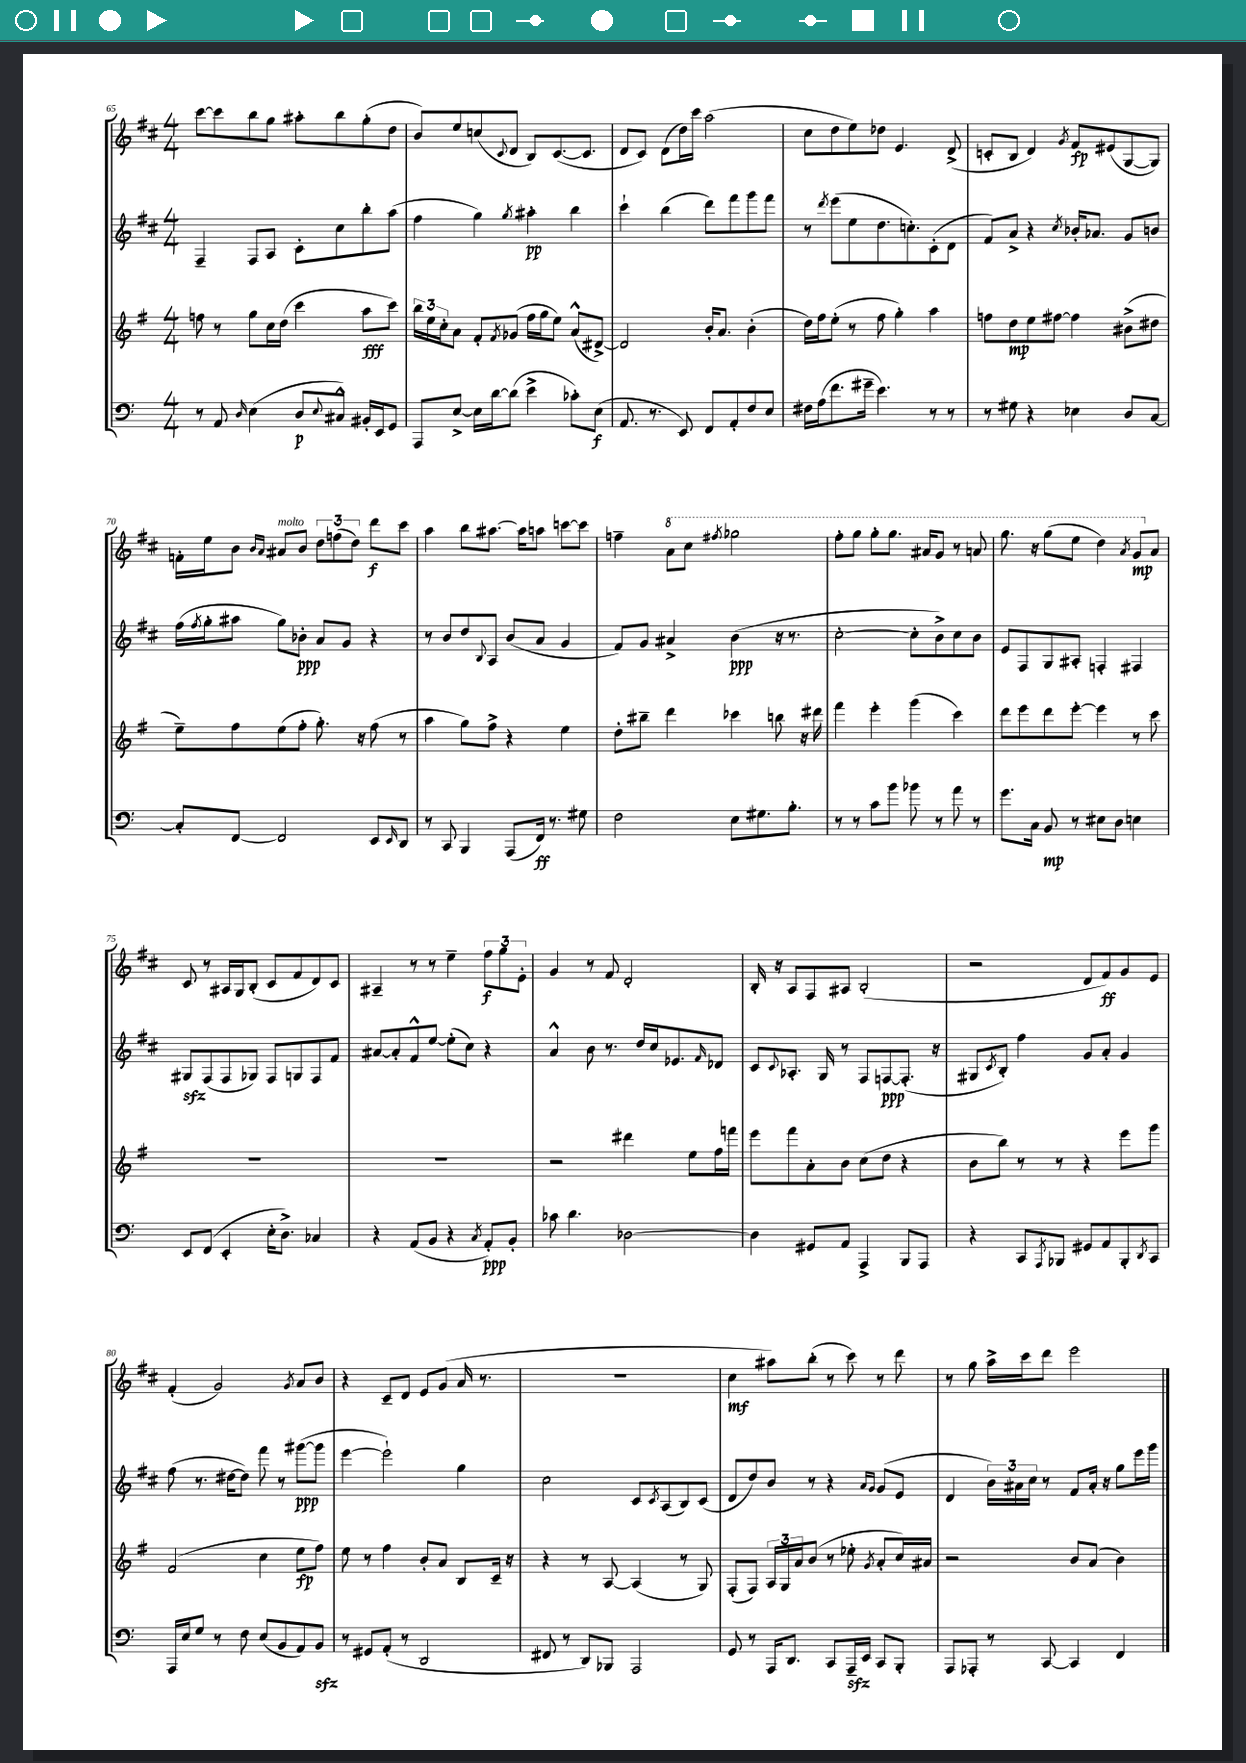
<<
\new StaffGroup <<
\new Staff = "s0" {
    \clef treble \key d \major \numericTimeSignature \time 4/4
    cis'''8~ cis'''8 b''8 g''8 ais''8-. b''8 g''8-.( d''8 |
    b'8) e''8 c''8( \appoggiatura { cis'8 } d'8 b8) cis'8.~( cis'8. |
    d'8 cis'8) d'8( d''16) cis'''16 a''2( |
    cis''8 d''8 e''8) des''8 e'4. d'8->( |
    c'8-. b8 d'4) \acciaccatura { g'8 } fis'8\fp eis'8( g8~ g8) |
    f'16-. e''16 b'8 \grace { b'16 a'16 } ais'8^\markup { \italic "molto" } b'8 \tuplet 3/2 { d''8 f''8( d''8) } d'''8\f cis'''8 |
    a''4 b''8 ais''8.~ ais''16 a''8 c'''8~ c'''8 |
    f''4-- \ottava #1 a''8 cis'''8 \acciaccatura { fis'''!8 } ges'''2 |
    fis'''8-. g'''8 g'''8-. g'''8. ais''16 g''8 r8 a''8 |
    g'''8. r16 g'''8( e'''8 d'''4) \acciaccatura { a''8 } g''8\mp \ottava #0 a'8 |
    cis'8 r8 ais16 g16 b8-.( cis'8 fis'8 d'8) cis'8 |
    ais4-- r8 r8 e''4-- \tuplet 3/2 { fis''8\f g''8 e'8-. } |
    g'4 r8 fis'8 d'2-. |
    b16-. r16 a8 fis8 ais8 b2-.( |
    r2 d'8 fis'8\ff) g'8 e'8 |
    fis'4-.( g'2) \acciaccatura { g'8 } a'8 b'8 |
    r4 cis'8-- d'8 e'8 g'8( a'16 r8. |
    R1 |
    cis''4\mf ais''8) b''8-.( r8 cis'''8) r8 d'''8 |
    r8 g''8 a''16-> cis'''16 d'''8 e'''2 \bar "|." |
}
\new Staff = "s1" {
    \clef treble \key d \major \numericTimeSignature \time 4/4
    fis4-- fis8 a8 cis'8-. cis''8 b''8-. a''8( |
    fis''4 g''4) \acciaccatura { g''8 } ais''4-.\pp b''4 |
    cis'''4-! b''4( d'''8) fis'''8 g'''8 fis'''8 |
    r8 \acciaccatura { d'''8 } e'''8( e''8 d''8. c''8.-.) cis'8-.( d'8 |
    fis'8) a'8-> r4 \acciaccatura { cis''8 } bes'16-. aes'8. g'8 b'8 |
    fis''16( \acciaccatura { fis''8 } g''16-. ais''8 g''8) bes'8-.\ppp a'8 g'8 r4 |
    r8 b'8 d''8 \appoggiatura { b8 } a8 b'8( a'8 g'4 |
    fis'8) g'8 ais'4-> b'4\ppp( r16 r8. |
    cis''2~-. cis''8-. b'8->) cis''8 b'8 |
    e'8 fis8 g8 ais8-. f4-. fis4 |
    gis8\sfz fis8( fis8 ges8) fis8 g8 fis8 fis'8 |
    ais'8~ ais'8-. fis'8-^ e''8~ e''8-.( cis''8) r4 |
    a'4-^ b'8 r8. d''16 cis''16 ees'8. \grace { fis'16 } des'8 |
    cis'8 \appoggiatura { cis'8 } aes8.-. g16 r8 fis8 f8~\ppp f8.-.( r16 |
    gis8 \acciaccatura { cis'8 } b8-.) fis''4 g'8 a'8-. g'4 |
    fis''8( r8. dis''16~ dis''8) fis'''8 r8 gis'''8~\ppp( gis'''8 |
    e'''4~ e'''2-!) g''4 |
    cis''2 cis'8 \acciaccatura { cis'8 } a8( b8) cis'8( |
    d'8 d''8) b'8 r8 r4 \grace { a'16 g'16 } g'8( e'8 |
    d'4 \tuplet 3/2 { b'16) ais'16 cis''16 } r8 fis'8 ais'16-. r16 g''8 e'''16 g'''16 \bar "|." |
}
\new Staff = "s2" {
    \clef treble \key g \major \numericTimeSignature \time 4/4
    f''8 r8 g''8 c''16 d''16( c'''4 a''8\fff c'''8) |
    \tuplet 3/2 { b''16 e''16 c''16-. } a'8 fis'8-. \acciaccatura { fis'8 } ges'8( fis''16 g''16 e''8) a'8-^( dis'8~->) |
    dis'2 b'16-. a'8. b'4-.( |
    d''16) fis''16 e''8-.( r8 fis''8 g''4-.) a''4 |
    f''8 d''8\mp e''8 fis''8~ fis''4 bis'8->( dis''8 |
    e''8--) fis''8 e''8( fis''8-. g''8.-.) r16 fis''8( r8 |
    a''4 g''8) fis''8-> r4 e''4 |
    d''8-. bis''8-- d'''4 ces'''4 b''8 r16 dis'''16 |
    fis'''4 e'''4-. g'''4( c'''4) |
    d'''8 e'''8 d'''8 e'''8~-. e'''4 r8 c'''8 |
    R1 |
    R1 |
    r2 dis'''4 e''8 fis''16 f'''16 |
    e'''8 fis'''8 a'8-. b'8 c''8( d''8 r4 |
    b'8 b''8) r8 r8 r4 e'''8 g'''8 |
    fis'2( c''4 e''8\fp fis''8) |
    e''8 r8 fis''4 b'8-. a'8 b8 c'16-- r16 |
    r4 r8 a8~ a4( r8 g8) |
    fis8-.( fis8) \tuplet 3/2 { a16 g16 a'16 } b'8( r8 ees''8-. \acciaccatura { g'8 } a'8-. c''16) ais'16 |
    r2 b'8 a'8( b'4) \bar "|." |
}
\new Staff = "s3" {
    \clef bass \key c \major \numericTimeSignature \time 4/4
    r8 a,8 \grace { d16 } e4( d8\p \appoggiatura { e8 } cis8-^) bis,16-. e,16 g,8 |
    a,,8 e8~-> e16 d'16~ d'8( e'4-> ces'8-.) e8\f( |
    a,8. r8. e,8) f,8 a,8-. f8 e8 |
    fis16 a16( f'8. gis'16-- e'4.) r8 r8 |
    r8 gis8 r4 ees4 d8 c8~ |
    c8-. f,8~ f,2 e,8 \grace { e,16 } d,8 |
    r8 c,8 b,,4 a,,8( f,16\ff) r8. gis8 |
    f2 e8 gis8. b8.-. |
    r8 r8 c'8 b'8 bes'8 r8 a'8 r8 |
    g'8. c16 b,8\mp r8 eis8 d8 e4 |
    e,8 f,8( e,4-. e16-. d8.->) ces4 |
    r4 a,8( b,8 r4 \acciaccatura { c8 } a,8-.\ppp) b,8-. |
    ces'8 d'4. des2~ |
    des4 gis,8 a,8 a,,4-> b,,8 a,,8 |
    r4 c,8 \acciaccatura { a,,8 } bes,,8 gis,8 a,8 bes,,8-. \acciaccatura { d,8 } c,8 |
    a,,16 e16 g8 r8 f8 e8( b,8 a,8) b,8\sfz |
    r8 gis,8 a,8-.( r8 d,2 |
    fis,8 r8 d,8) bes,,8 a,,2 |
    g,8 r8 a,,16 d,8. c,8 a,,16--\sfz e,16 c,8 b,,8-. |
    a,,8 aes,,8-. r8 c,8~ c,4 f,4 \bar "|." |
}
>>
>>
\layout { \context { \Score currentBarNumber = #65 } }
